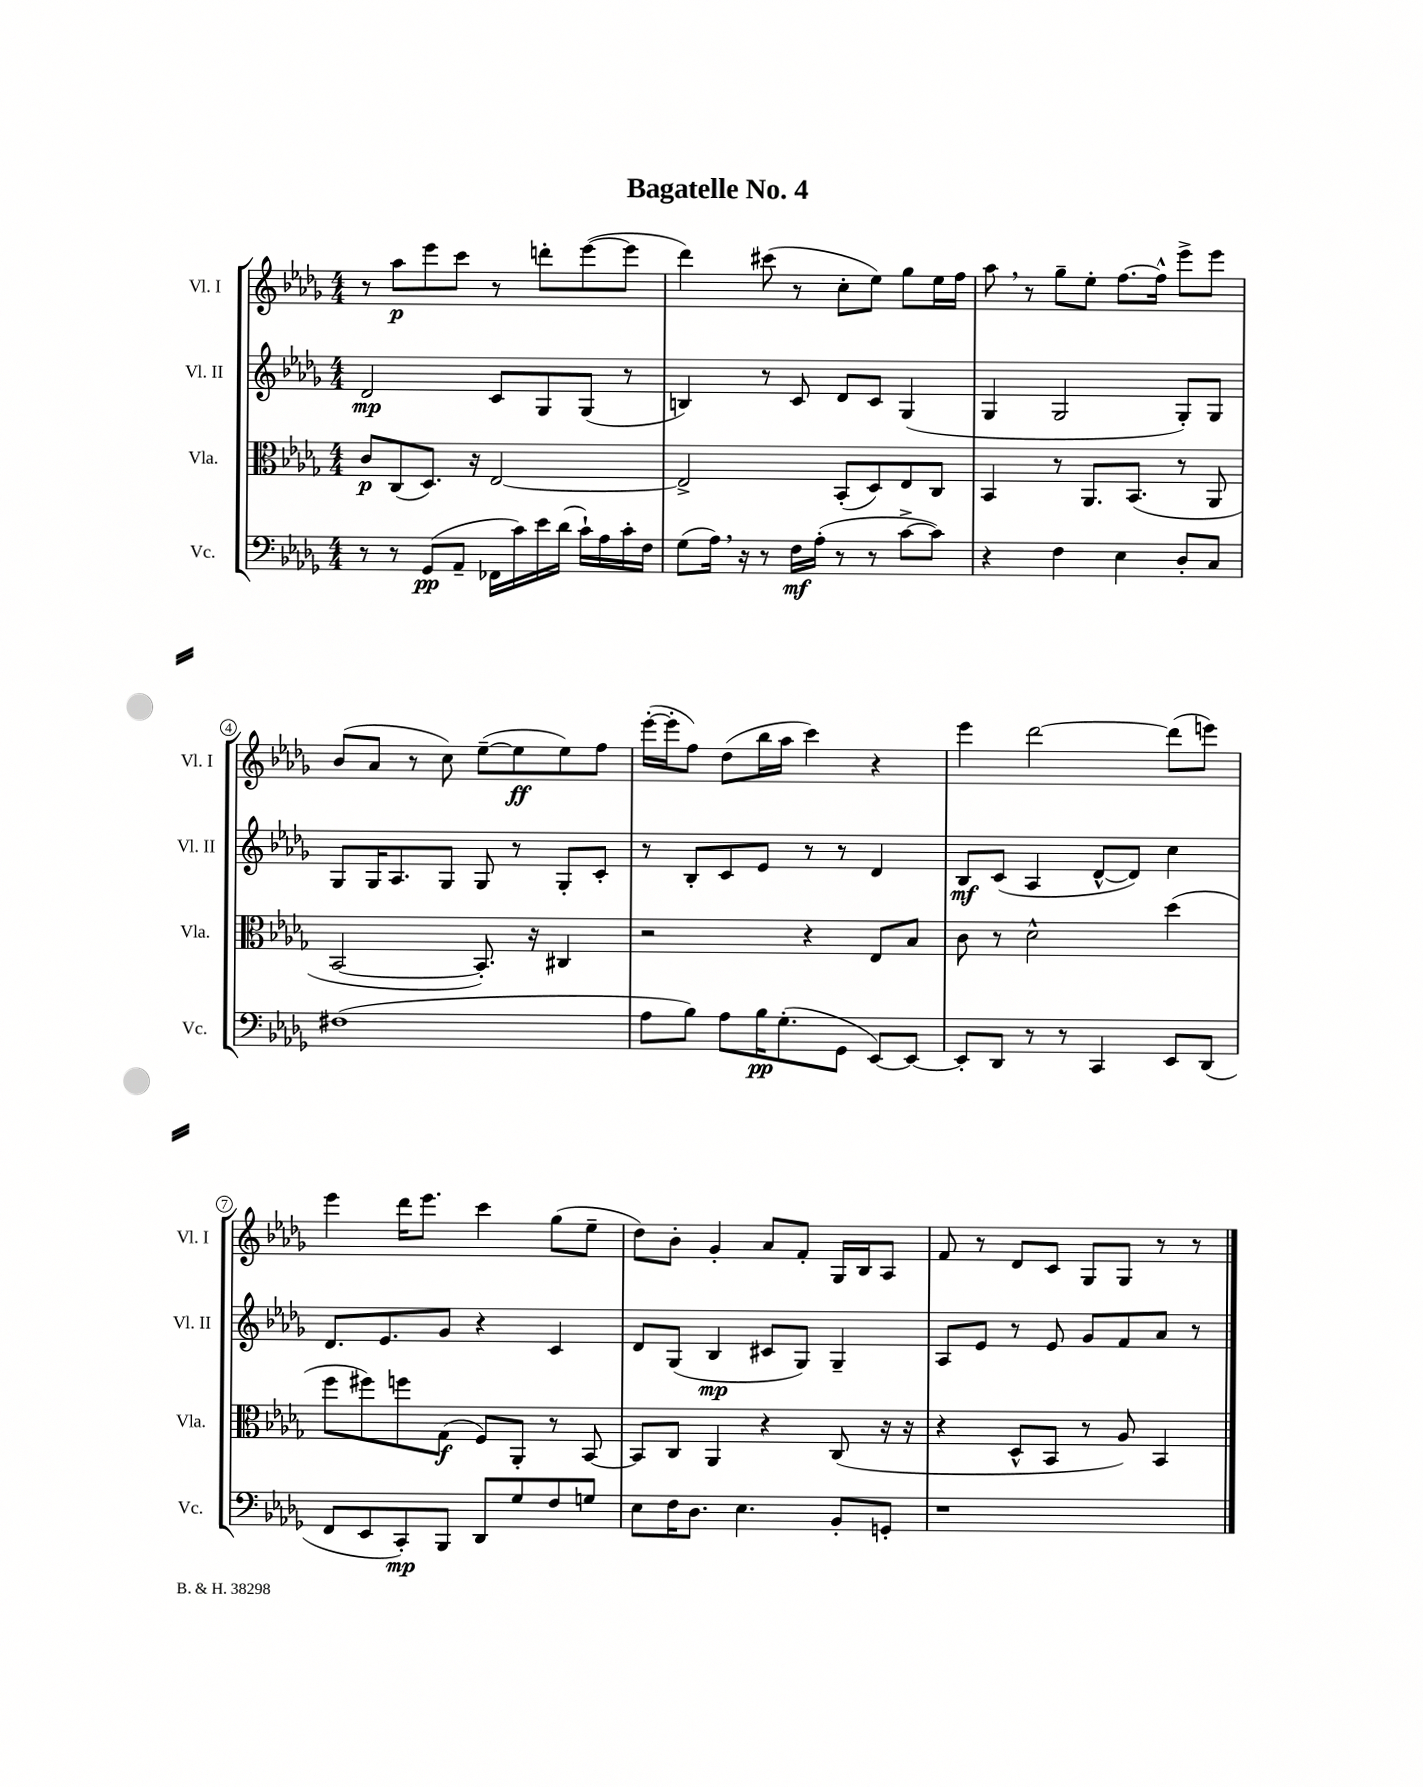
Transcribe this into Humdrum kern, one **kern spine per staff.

**kern	**dynam	**kern	**dynam	**kern	**dynam	**kern	**dynam
*part4	*part4	*part3	*part3	*part2	*part2	*part1	*part1
*staff4	*staff4	*staff3	*staff3	*staff2	*staff2	*staff1	*staff1
*I"Vc.	*	*I"Vla.	*	*I"Vl. II	*	*I"Vl. I	*
*I'Vc.	*	*I'Vla.	*	*I'Vl. II	*	*I'Vl. I	*
*clefF4	*	*clefC3	*	*clefG2	*	*clefG2	*
*k[b-e-a-d-g-]	*	*k[b-e-a-d-g-]	*	*k[b-e-a-d-g-]	*	*k[b-e-a-d-g-]	*
*M4/4	*	*M4/4	*	*M4/4	*	*M4/4	*
=1	=1	=1	=1	=1	=1	=1	=1
8r	.	8c/L	p	2d-/	mp	8r	.
8r	.	(8C/	.	.	.	8aa-\L	p
(8GG-/L	pp	8.D-/J)	.	.	.	8eee-\	.
8AA-~/J	.	.	.	.	.	8ccc\J	.
.	.	16r	.	.	.	.	.
16FF-X\LL	.	[2E-/	.	8c/L	.	8r	.
16c\)	.	.	.	.	.	.	.
16e-\	.	.	.	8G-/	.	8dddn'\L	.
(16d-\JJ	.	.	.	.	.	.	.
16c`\LL)	.	.	.	(8G-/J	.	([8eee-\	.
16A-\	.	.	.	.	.	.	.
16c'\	.	.	.	8r	.	8eee-\J]	.
16F\JJ	.	.	.	.	.	.	.
=2	=2	=2	=2	=2	=2	=2	=2
(8G-\L	.	2E-^/]	.	4Bn/)	.	4ddd-\)	.
16A-,\Jk)	.	.	.	.	.	.	.
16r	.	.	.	.	.	.	.
8r	.	.	.	8r	.	(8ccc#X\	.
16F\LL	mf	.	.	8c/	.	8r	.
(16A-'\JJ	.	.	.	.	.	.	.
8r	.	(8BB-'/L	.	8d-/L	.	8cc'\L	.
8r	.	8D-/)	.	8c/J	.	8ee-\J)	.
[8c^\L	.	8E-/	.	(4G-/	.	8gg-\L	.
8c\J])	.	8C/J	.	.	.	16ee-\L	.
.	.	.	.	.	.	16ff\JJ	.
=3	=3	=3	=3	=3	=3	=3	=3
4r	.	4BB-/	.	4G-/	.	8aa-,\	.
.	.	.	.	.	.	8r	.
4F\	.	8r	.	2G-/	.	8gg-~\L	.
.	.	8.AA-/L	.	.	.	8ee-'\J	.
4E-\	.	.	.	.	.	[8.ff\L	.
.	.	(8.BB-/J	.	.	.	.	.
.	.	.	.	.	.	16ff^^\Jk]	.
8D-'/L	.	8r	.	8G-'/L)	.	8eee-^\L	.
8C/J	.	8AA-/	.	8G-/J	.	8eee-\J	.
!!LO:LB:g=z
=4	=4	=4	=4	=4	=4	=4	=4
(1F#X	.	[2BB-/	.	8G-/L	.	(8b-/L	.
.	.	.	.	16G-/K	.	8a-/J	.
.	.	.	.	8.A-/	.	.	.
.	.	.	.	.	.	8r	.
.	.	.	.	8G-/J	.	8cc\)	.
.	.	8.BB-'/])	.	8G-/	.	([8ee-~\L	.
.	.	.	.	8r	.	8ee-\]	ff
.	.	16r	.	.	.	.	.
.	.	4C#X/	.	8G-'/L	.	8ee-\)	.
.	.	.	.	8c'/J	.	8ff\J	.
=5	=5	=5	=5	=5	=5	=5	=5
8A-\L	.	2r	.	8r	.	([16eee-'\LL	.
.	.	.	.	.	.	16eee-'\J]	.
8B-\J)	.	.	.	8B-'/L	.	8ff\J)	.
8A-\L	.	.	.	8c/	.	(8dd-\L	.
16B-\K	pp	.	.	8e-/J	.	16bb-\L	.
(8.G-'\	.	.	.	.	.	16aa-\JJ	.
.	.	4r	.	8r	.	4ccc\)	.
8GG-\J	.	.	.	8r	.	.	.
[8EE-/L)	.	8E-/L	.	4d-/	.	4r	.
8EE-/J_	.	8B-/J	.	.	.	.	.
=6	=6	=6	=6	=6	=6	=6	=6
8EE-'/L]	.	8c\	.	8B-/L	mf	4eee-\	.
8DD-/J	.	8r	.	(8c/J	.	.	.
8r	.	2d-^^\	.	4A-/	.	[2ddd-\	.
8r	.	.	.	.	.	.	.
4CC/	.	.	.	[8d-^^/L	.	.	.
.	.	.	.	8d-/J])	.	.	.
8EE-/L	.	(4dd-\	.	4cc\	.	(8ddd-\L]	.
(8DD-/J	.	.	.	.	.	8eeen\J)	.
!!LO:LB:g=z
=7	=7	=7	=7	=7	=7	=7	=7
8FF/L	.	8ff\L	.	8.d-/L	.	4eee-\	.
8EE-/	.	8ff#X\)	.	.	.	.	.
.	.	.	.	8.e-/	.	.	.
8CC'/)	mp	8ffn\	.	.	.	16ddd-\KL	.
.	.	.	.	.	.	8.eee-\J	.
8BBB-/J	.	(8G-\J	f	8g-/J	.	.	.
8DD-/L	.	8F/L)	.	4r	.	4ccc\	.
8G-/	.	8AA-'/J	.	.	.	.	.
8F/	.	8r	.	4c/	.	(8gg-\L	.
8Gn/J	.	[8BB-/	.	.	.	8ee-~\J	.
=8	=8	=8	=8	=8	=8	=8	=8
8E-\L	.	8BB-/L]	.	8d-/L	.	8dd-\L)	.
16F\K	.	8C/J	.	(8G-/J	.	8b-'\J	.
8.D-\J	.	.	.	.	.	.	.
.	.	4AA-/	.	4B-/	mp	4g-'/	.
4.E-\	.	.	.	.	.	.	.
.	.	4r	.	8c#X/L	.	8a-/L	.
.	.	.	.	8G-/J)	.	8f'/J	.
8BB-'/L	.	(8C/	.	4G-~/	.	16G-/LL	.
.	.	.	.	.	.	16B-/J	.
8GGn'/J	.	16r	.	.	.	8A-/J	.
.	.	16r	.	.	.	.	.
=9	=9	=9	=9	=9	=9	=9	=9
1r	.	4r	.	8A-/L	.	8f/	.
.	.	.	.	8e-/J	.	8r	.
.	.	8D-^^/L	.	8r	.	8d-/L	.
.	.	8BB-/J	.	8e-/	.	8c/J	.
.	.	8r	.	8g-/L	.	8G-/L	.
.	.	8A-/)	.	8f/	.	8G-/J	.
.	.	4BB-/	.	8a-/J	.	8r	.
.	.	.	.	8r	.	8r	.
==	==	==	==	==	==	==	==
*-	*-	*-	*-	*-	*-	*-	*-
